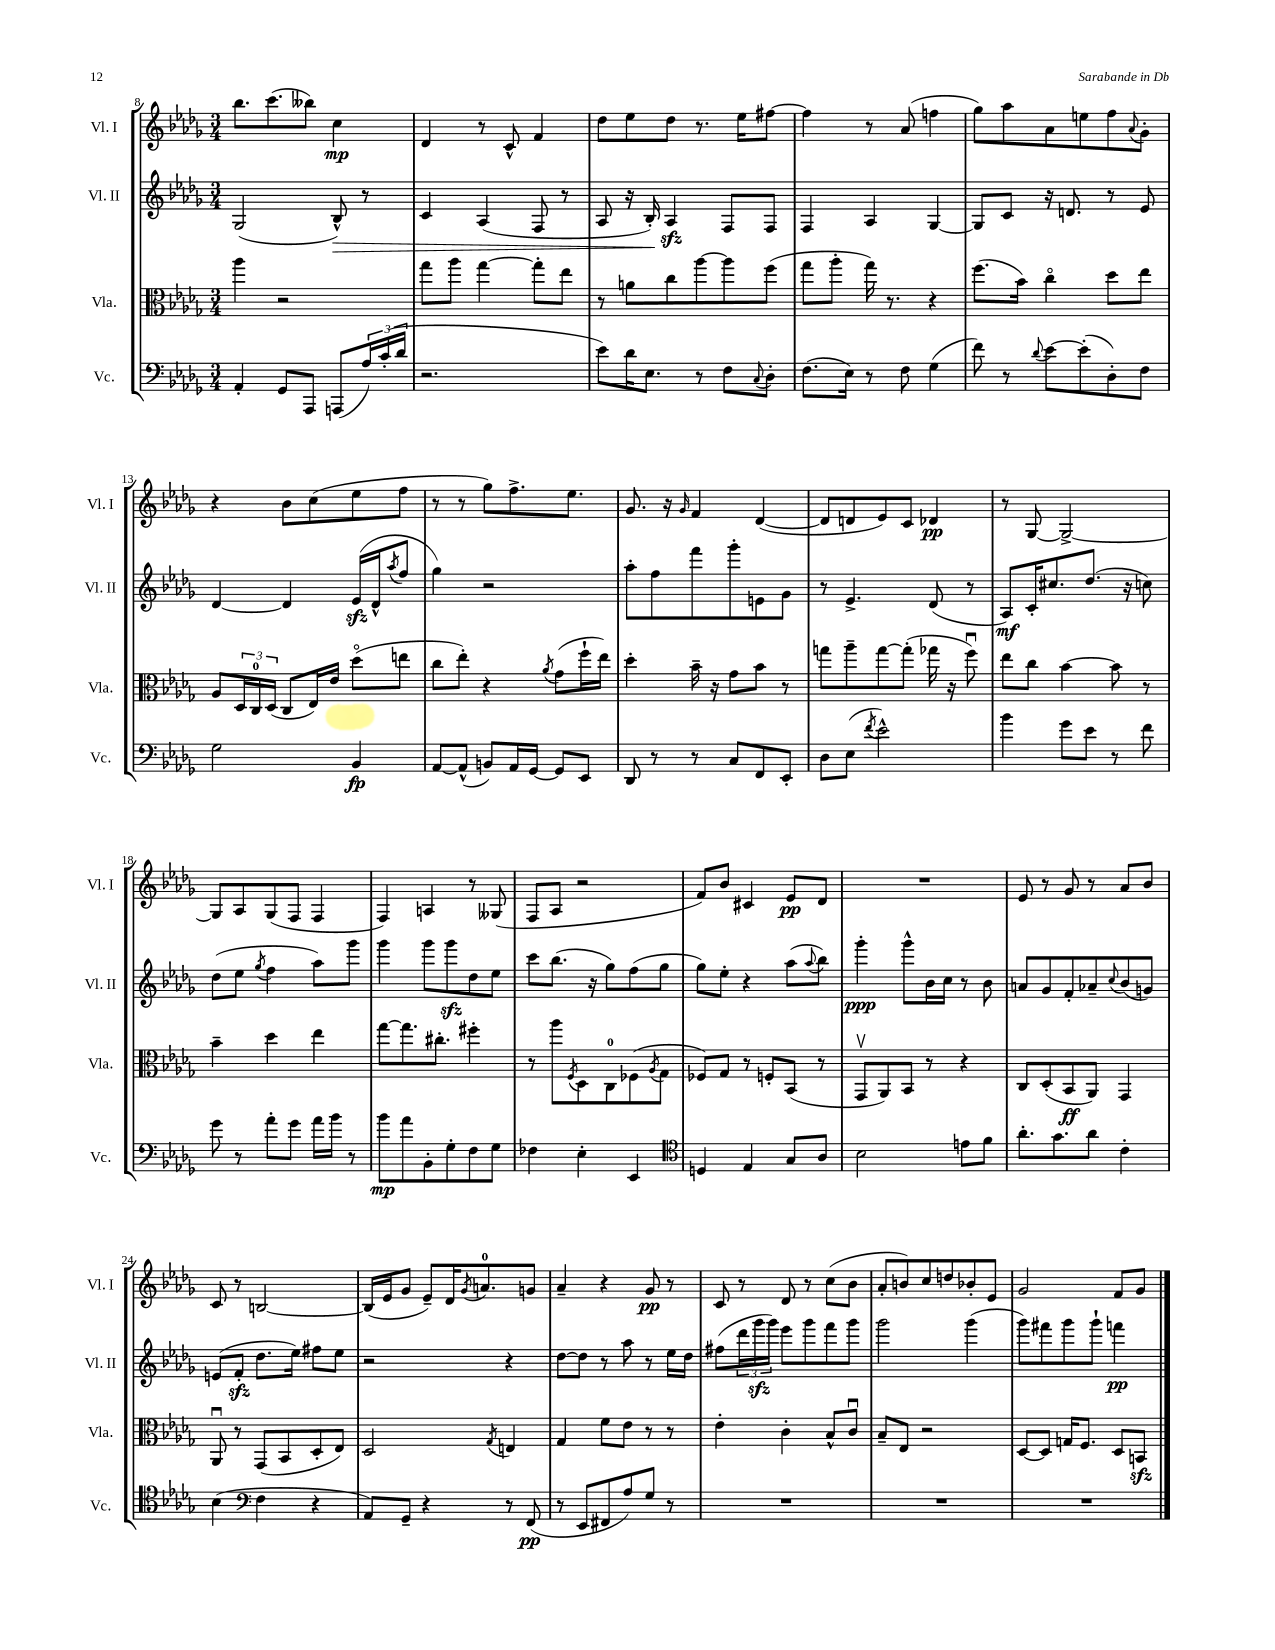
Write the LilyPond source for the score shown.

<<
\new StaffGroup <<
\new Staff = "s0" \with { instrumentName = "Vl. I" shortInstrumentName = "Vl. I" } {
    \clef treble \key des \major \numericTimeSignature \time 3/4
    bes''8. c'''8.( beses''8) c''4\mp |
    des'4 r8 c'8-^ f'4 |
    des''8 ees''8 des''8 r8. ees''16 fis''8~ |
    fis''4 r8 aes'8( f''4 |
    ges''8) aes''8 aes'8 e''8 f''8 \appoggiatura { aes'8 } ges'8-. |
    r4 bes'8 c''8( ees''8 f''8 |
    r8 r8 ges''8) f''8.-> ees''8. |
    ges'8. r16 \grace { ges'16 } f'4 des'4~( |
    des'8 d'8 ees'8) c'8 des'4\pp |
    r8 ges8~ ges2~-> |
    ges8 aes8 ges8( f8 f4 |
    f4) a4 r8 geses8( |
    f8 aes8 r2 |
    f'8) bes'8 cis'4 ees'8\pp des'8 |
    R2. |
    ees'8 r8 ges'8 r8 aes'8 bes'8 |
    c'8 r8 b2~ |
    b16( ees'16 ges'8 ees'8--) des'16 \acciaccatura { ges'8 } a'8.-0 g'8 |
    aes'4-- r4 ges'8\pp r8 |
    c'8 r8 des'8 r8 c''8( bes'8 |
    aes'8-. b'8) c''8 d''8 bes'8-. ees'8 |
    ges'2 f'8 ges'8 \bar "|." |
}
\new Staff = "s1" \with { instrumentName = "Vl. II" shortInstrumentName = "Vl. II" } {
    \clef treble \key des \major \numericTimeSignature \time 3/4
    ges2( bes8-^\>) r8 |
    c'4 aes4( f8 r8 |
    aes8 r16 bes16-.\!) aes4\sfz f8 f8 |
    f4 aes4 ges4~ |
    ges8 c'8 r16 d'8. r8 ees'8 |
    des'4~ des'4 ees'16\sfz( des'16-^ \acciaccatura { aes''8 } f''8 |
    ges''4) r2 |
    aes''8-. f''8 f'''8 ges'''8-. e'8 ges'8 |
    r8 ees'4.-> des'8( r8 |
    aes8\mf) c'16-. cis''8. des''8.( r16 c''8) |
    des''8( ees''8 \acciaccatura { ges''8 } f''4 aes''8) ges'''8 |
    ges'''4 ges'''8 ges'''8\sfz des''8 ees''8 |
    c'''8 bes''8.( r16 ges''8) f''8( ges''8 |
    ges''8) ees''8-. r4 aes''8( \appoggiatura { aes''8 } bes''8) |
    ges'''4-.\ppp ges'''8-^ bes'16 c''16 r8 bes'8 |
    a'8 ges'8 f'8-. aes'8-- \appoggiatura { c''8 } bes'8( g'8) |
    e'8( f'8-.\sfz des''8. ees''16) fis''8 ees''8 |
    r2 r4 |
    des''8~ des''8 r8 aes''8 r8 ees''16 des''16 |
    fis''8( \tuplet 3/2 { des'''16 ges'''16\sfz ges'''16) } ees'''8 ges'''8 f'''8 ges'''8 |
    ges'''2 ges'''4( |
    ges'''8) fis'''8 ges'''8 ges'''8-! f'''4\pp \bar "|." |
}
\new Staff = "s2" \with { instrumentName = "Vla." shortInstrumentName = "Vla." } {
    \clef alto \key des \major \numericTimeSignature \time 3/4
    aes''4 r2 |
    ges''8 aes''8 ges''4~ ges''8-. ees''8 |
    r8 a'8 c''8 aes''8~ aes''8 f''8( |
    ges''8 aes''8-. ges''16) r8. r4 |
    f''8.( bes'16) c''4\flageolet des''8 ees''8 |
    aes8 \tuplet 3/2 { des16 c16-0 des16( } c8 ees16) ees'16 des''8\flageolet( e''8 |
    c''8 ees''8-.) r4 \acciaccatura { aes'8 } ges'8( f''16-! ees''16) |
    des''4-. bes'16-- r16 ges'8 bes'8 r8 |
    g''8 aes''8-- g''8~ g''8-.( ges''16 r16 f''8\downbow) |
    ees''8 c''8 bes'4~ bes'8 r8 |
    bes'4-- des''4 ees''4 |
    ges''8~ ges''8. cis''8.-. fis''4-. |
    r8 aes''8 \acciaccatura { f8 } des8 c8-0 fes8( \acciaccatura { aes8 } ges8 |
    fes8) ges8 r8 f8-. bes,8( r8 |
    ges,8\upbow aes,8) bes,8 r8 r4 |
    c8 des8-.( bes,8\ff aes,8) ges,4 |
    aes,8\downbow r8 ges,8( bes,8 des8-. ees8) |
    des2 \acciaccatura { ges8 } e4 |
    ges4 f'8 ees'8 r8 r8 |
    ees'4-. c'4-. bes8-^ c'8\downbow |
    bes8-- ees8 r2 |
    des8~ des8 g16 f8. des8 b,8\sfz \bar "|." |
}
\new Staff = "s3" \with { instrumentName = "Vc." shortInstrumentName = "Vc." } {
    \clef bass \key des \major \numericTimeSignature \time 3/4
    aes,4-. ges,8 aes,,8 a,,8( \tuplet 3/2 { aes16) c'16-.( des'16 } |
    r2. |
    ees'8) des'16 ees8. r8 f8 \appoggiatura { c8 } des8-. |
    f8.( ees16) r8 f8 ges4( |
    f'8) r8 \appoggiatura { des'8 } ees'8~ ees'8-.( des8-.) f8 |
    ges2 bes,4\fp |
    aes,8~ aes,8-^( b,8) aes,16 ges,16~ ges,8 ees,8 |
    des,8 r8 r8 c8 f,8 ees,8-. |
    des8 ees8( \acciaccatura { f'8 } ees'2-^) |
    bes'4 ges'8 ees'8 r8 f'8 |
    ges'8 r8 aes'8-. ges'8 aes'16 bes'16 r8 |
    bes'8\mp aes'8 bes,8-. ges8-. f8 ges8 |
    fes4 ees4-. ees,4 |
    \clef tenor d4 ees4 ges8 aes8 |
    bes2 e'8 f'8 |
    aes'8.-. ges'8. aes'8 c'4-. |
    bes4( \clef bass f4 r4 |
    aes,8) ges,8-- r4 r8 f,8\pp( |
    r8 ees,8 fis,8 aes8) ges8 r8 |
    R2. |
    R2. |
    R2. \bar "|." |
}
>>
>>
\layout { \context { \Score currentBarNumber = #8 } }
